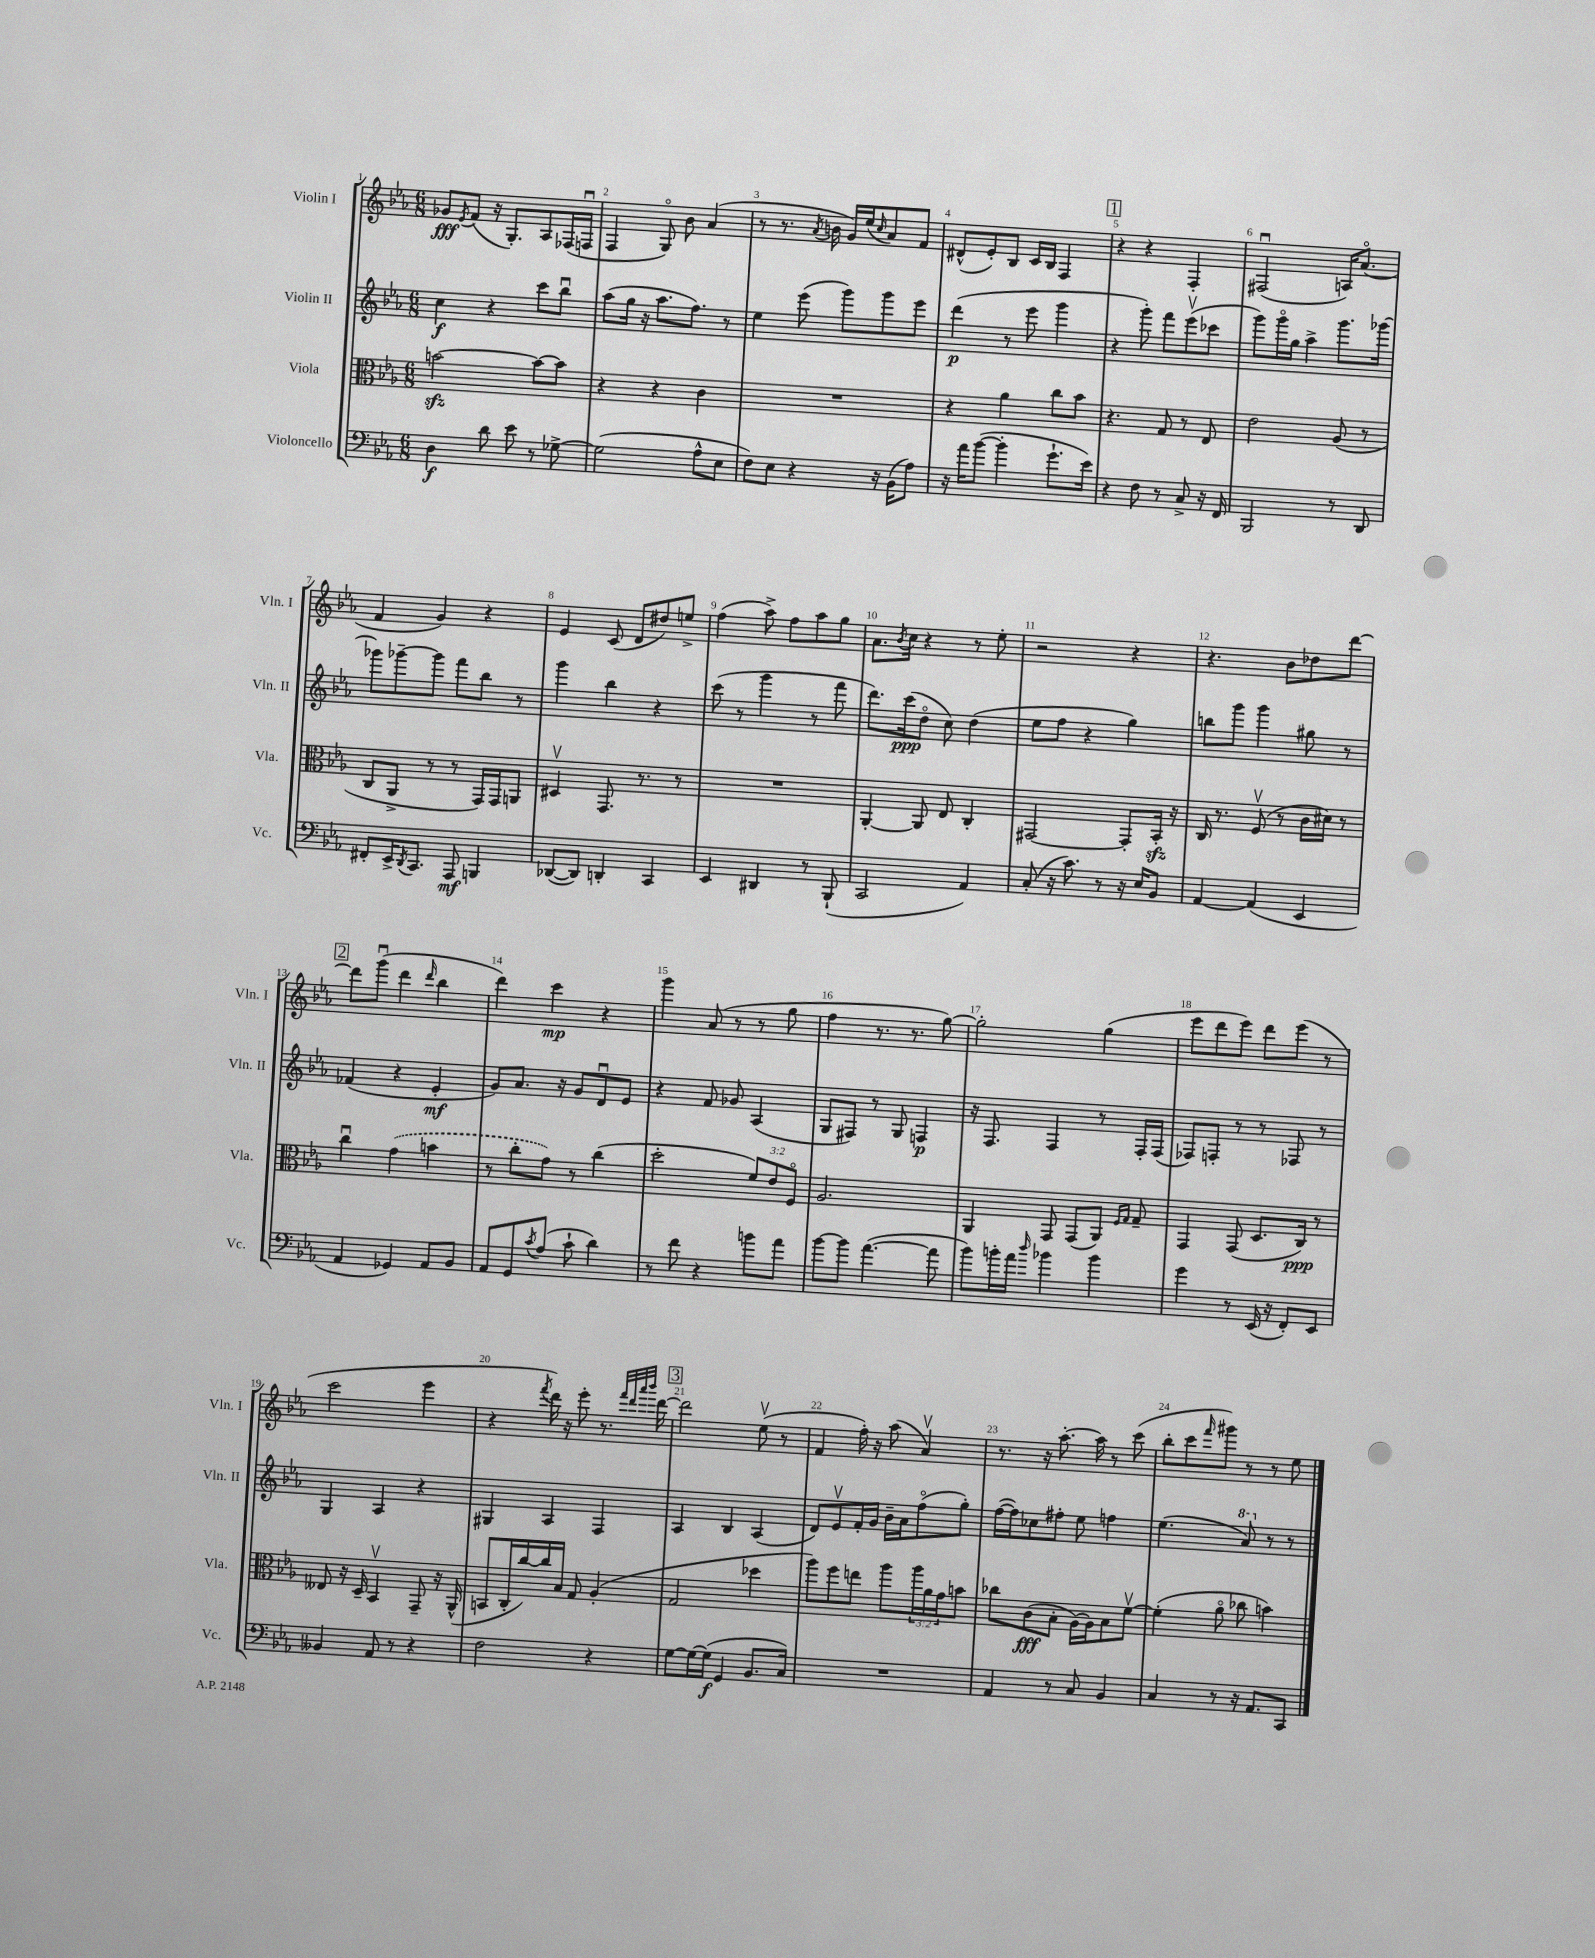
<<
\new StaffGroup <<
\new Staff = "s0" \with { instrumentName = "Violin I" shortInstrumentName = "Vln. I" } {
    \clef treble \key ees \major \numericTimeSignature \time 6/8
    ges'8\fff \acciaccatura { ees'8 } f'8( r16 g8.-.) aes8 fes16( f16\downbow |
    f4 g8\flageolet) bes'8 aes'4( |
    r8 r8. \acciaccatura { aes'8 } b'16 g'16) ees''16( \grace { c''16 } aes'8) f'8 |
    dis'8-^( ees'8-.) bes8 c'16 bes16 f4 |
    \mark \markup { \box "1" } r4 r4 f4-. |
    fis2\downbow( a16) aes'8.\flageolet( |
    f'4 g'4) r4 |
    ees'4 c'8( d'8 dis''8) e''8-> |
    f''4( aes''8->) f''8 aes''8 g''8 |
    aes'8. \acciaccatura { bes'8 } c''16 r4 r8 ees''8-. |
    r2 r4 |
    r4. bes'8 des''8 d'''8~ |
    \mark \markup { \box "2" } d'''8 g'''8\downbow( d'''4 \grace { d'''16 } bes''4 |
    d'''4) c'''4\mp r4 |
    g'''4 aes'8( r8 r8 g''8 |
    f''4 r8. r8. g''8~) |
    g''2-. g''4( |
    ees'''8 d'''8 ees'''8) d'''8 ees'''8( r8 |
    c'''2 ees'''4 |
    r4 \acciaccatura { f'''8 } d'''16) r16 ees'''8-. r8. \grace { f'''32 d'''32 aes'''32 bes'''32 } d'''16~ |
    \mark \markup { \box "3" } d'''2 ees''8\upbow( r8 |
    f'4 f''16-.) r16 aes''8( aes'4\upbow) |
    r8. r16 aes''8.~-. aes''16 r8 c'''8( |
    bes''8-. c'''8 \grace { f'''16 } gis'''8) r8 r8 ees''8 \bar "|." |
}
\new Staff = "s1" \with { instrumentName = "Violin II" shortInstrumentName = "Vln. II" } {
    \clef treble \key ees \major \numericTimeSignature \time 6/8
    c''4\f r4 c'''8 bes''8\downbow |
    aes''8( g''16 r16 aes''8. f''8.) r8 |
    ees''4 ees'''8( g'''8) g'''8 ees'''8 |
    d'''4\p( r8 ees'''8 g'''4 |
    \mark \markup { \box "1" } r4 g'''8-.) f'''8 ees'''8\upbow( ces'''8 |
    g'''8) g'''16\flageolet g''16 aes''4-> g'''8. ges'''16~ |
    ges'''8 ges'''8~-- ges'''8 f'''8 bes''8 r8 |
    g'''4 bes''4 r4 |
    c'''8( r8 g'''4 r8 f'''8 |
    d'''8.) c'''16\ppp( d''8\flageolet c''8) d''4( |
    ees''8 f''8 r4 g''4) |
    b''8 g'''8 g'''4 gis''8 r8 |
    \mark \markup { \box "2" } fes'4( r4 ees'4-.\mf |
    g'8) aes'8. r16 g'8 d'8\downbow ees'8 |
    r4 f'8 ges'8 aes4( |
    g8 fis8) r8 g8 f4\p |
    r16 f8. f4 r8 f16-. f16( |
    fes8) f8-. r8 r8 fes8 r8 |
    g4 aes4 r4 |
    gis4 aes4 f4 |
    \mark \markup { \box "3" } aes4 bes4 aes4( |
    d'8) ees'8\upbow f'16-. g'16 bes'16-- aes'16 f''8\flageolet( g''8-.) |
    f''16~( f''16) ces''8 fis''8-. ees''8 f''4 |
    ees''4.( \ottava #1 aes''8) \ottava #0 r8 r8 \bar "|." |
}
\new Staff = "s2" \with { instrumentName = "Viola" shortInstrumentName = "Vla." } {
    \clef alto \key ees \major \numericTimeSignature \time 6/8 \override Staff.TupletNumber.text = #tuplet-number::calc-fraction-text
    b'2~\sfz b'8~ b'8 |
    r4 r4 c'4 |
    R2. |
    r4 aes'4 c''8 bes'8 |
    \mark \markup { \box "1" } r4. g8 r8 ees8 |
    ees'2 aes8( r8 |
    c8 aes,8-> r8 r8 g,16) g,16 a,8 |
    dis4\upbow g,8. r8. r8 |
    R2. |
    aes,4~-. aes,8 ees8 c4-. |
    gis,2~ gis,8-. bes,16-.\sfz r16 |
    c16 r8. f8\upbow( r8 c'16 dis'16) r8 |
    \mark \markup { \box "2" } c''4\downbow \once \slurDashed g'4( b'4 |
    r8 c''8-. g'8) r8 c''4( |
    d''2-. \tuplet 3/2 { f'8) ees'8 f8\flageolet } |
    aes2. |
    aes,4 g,8 g,8( aes,8) \grace { f16 g16 } g8-- |
    g,4 g,8( d8. c16\ppp) r8 |
    eeses8 r16 d16-- bes,4\upbow g,8-- r16 aes,16-^( |
    b,8 c16-. c''16~) c''16 bes16 g8 aes4-.( |
    \mark \markup { \box "3" } g2 des''4 |
    aes''8) f''8 e''8 aes''8 \tuplet 3/2 { aes''16 aes'16 g'16 } b'8 |
    ces''8 c'8\fff( bes8-. aes16~) aes16 bes8 f'8~\upbow |
    f'4-.( aes'8\flageolet ces''8 b'4) \bar "|." |
}
\new Staff = "s3" \with { instrumentName = "Violoncello" shortInstrumentName = "Vc." } {
    \clef bass \key ees \major \numericTimeSignature \time 6/8
    d4\f d'8 ees'8 r8 ges8~-> |
    ges2( aes8-^ ees8 |
    f8) ees8 r4 r16 bes,16( aes8) |
    r16 aes'16 bes'8~( bes'4-. g'8.-! ees'16) |
    \mark \markup { \box "1" } r4 f8 r8 c8-> r16 f,16 |
    bes,,2 r8 d,8 |
    fis,8-. ees,16-> \acciaccatura { d,8 } c,8. aes,,8\mf b,,4 |
    des,8~( des,8) d,4-. c,4 |
    ees,4 dis,4 r8 bes,,8-!( |
    c,2 aes,4) |
    c8-.( r16 c'8.) r8 r16 ees16 bes,8 |
    aes,4~ aes,4( ees,4 |
    \mark \markup { \box "2" } aes,4 ges,4) aes,8 bes,8 |
    aes,8 g,8 \acciaccatura { c'8 } aes8( c'8-! d'4) |
    r8 f'8 r4 b'8 aes'8 |
    bes'8~ bes'8 aes'4.~( aes'8 |
    bes'8) b'16-. aes'16 \grace { d''16 } bes'4 bes'4 |
    g'4 r8 ees,16( r16 f,8-.) ees,8 |
    beses,4 aes,8 r8 r4 |
    f2 r4 |
    \mark \markup { \box "3" } g8~ g16~ g16\f( g,4 bes,8. c16) |
    R2. |
    aes,4 r8 c8 bes,4 |
    c4 r8 r16 aes,8. c,8 \bar "|." |
}
>>
>>
\layout { \context { \Score \override BarNumber.break-visibility = ##(#f #t #t) barNumberVisibility = #all-bar-numbers-visible } }
